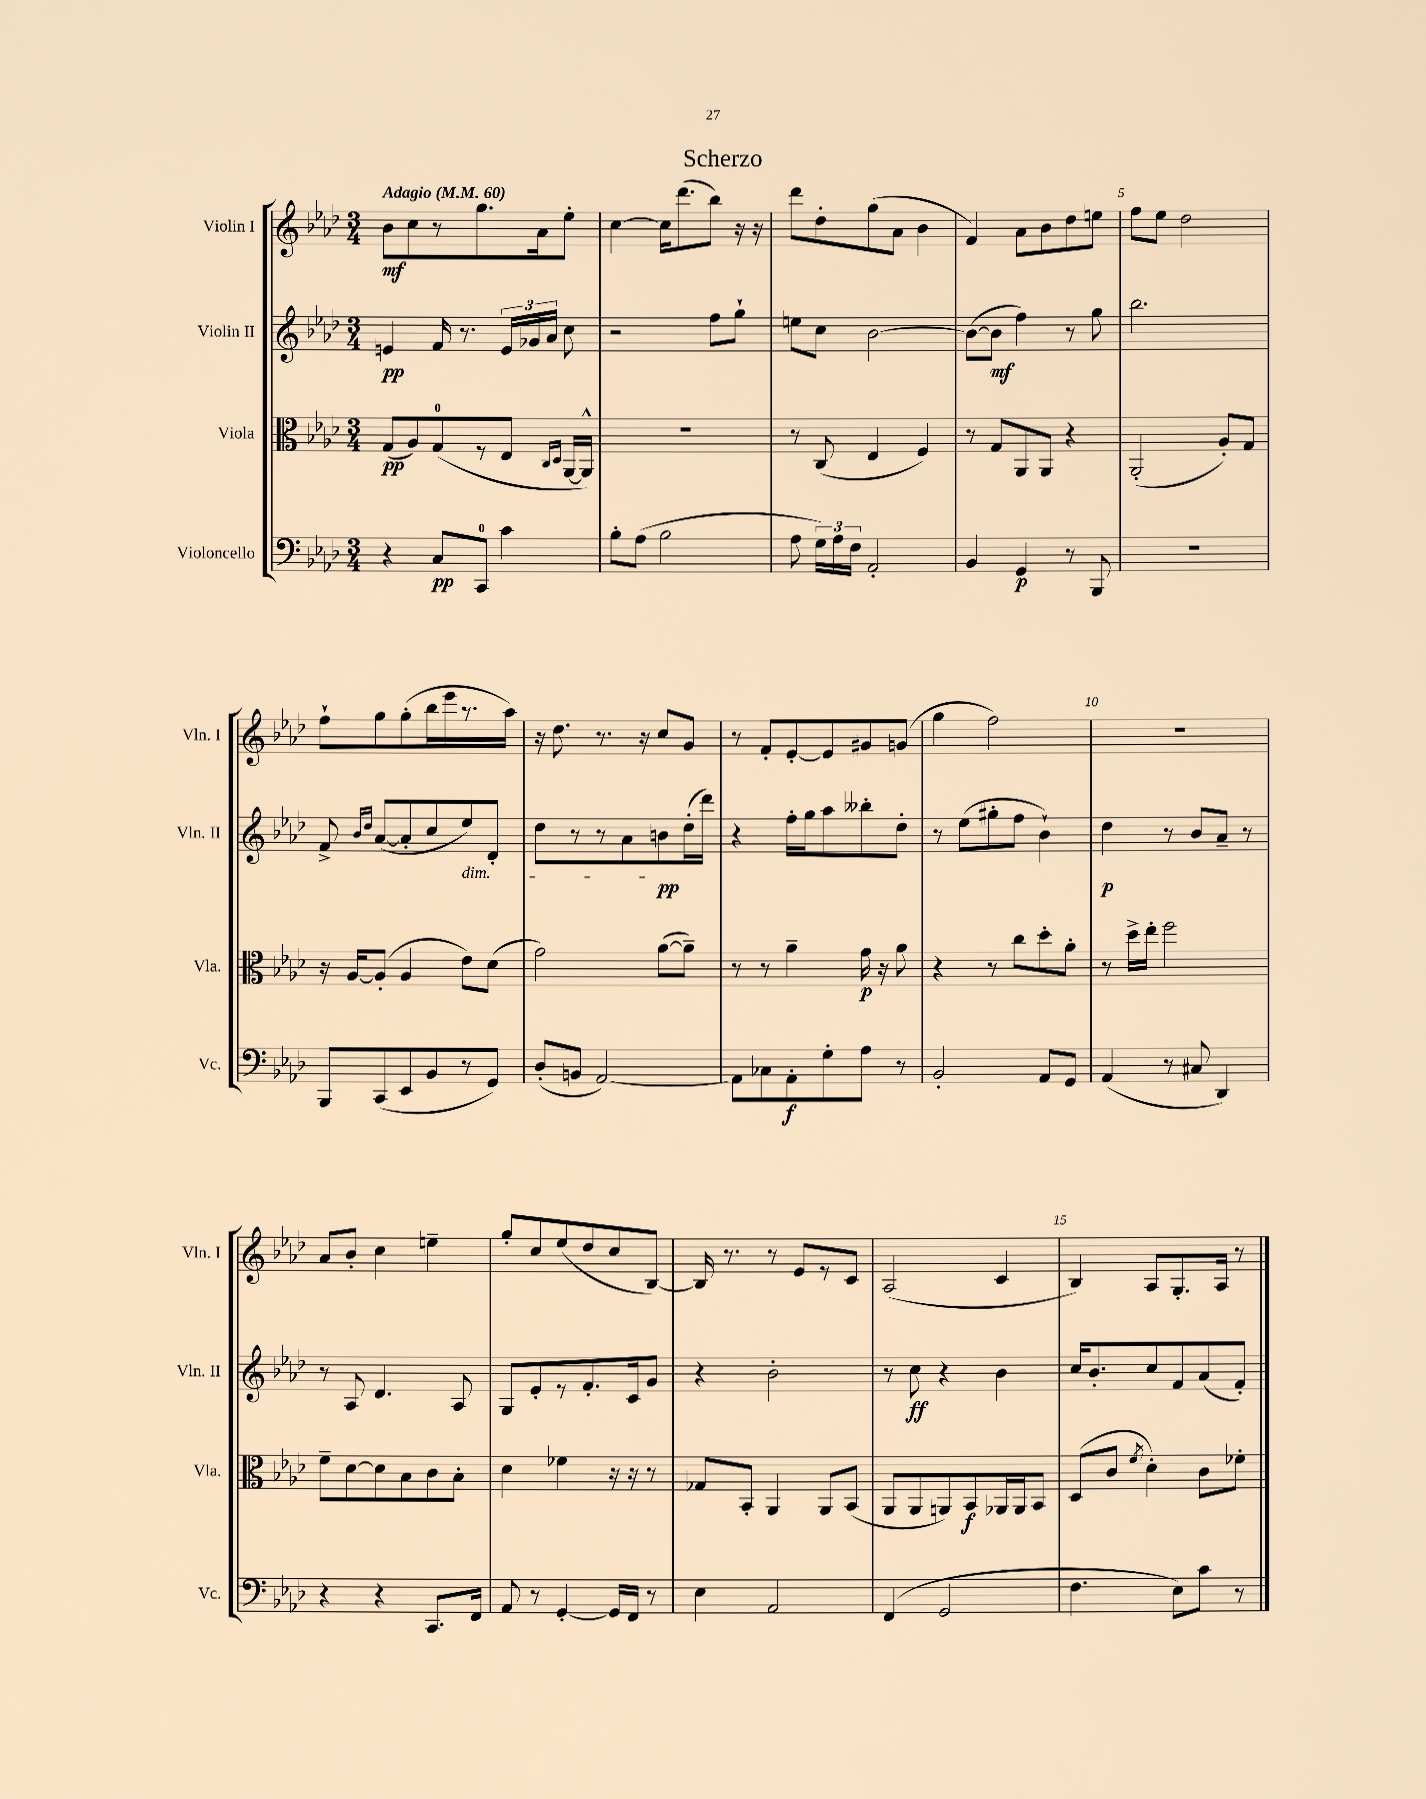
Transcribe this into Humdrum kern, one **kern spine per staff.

**kern	**kern	**kern	**kern
*staff4	*staff3	*staff2	*staff1
*clefF4	*clefC3	*clefG2	*clefG2
*k[b-e-a-d-]	*k[b-e-a-d-]	*k[b-e-a-d-]	*k[b-e-a-d-]
*M3/4	*M3/4	*M3/4	*M3/4
*MM60	*MM60	*MM60	*MM60
4r	(8G	4e	8b-
.	8A-)	.	8cc
8C	(8G	16f	8r
.	.	8.r	.
8CC	8r	.	8.gg
4c	8E-	24e	.
.	.	24g-	.
.	.	.	16a-
.	.	24a-	.
.	16qqC	.	.
.	16qqD-	.	.
.	[16AA-	8cc	8ee-'
.	16AA-^^])	.	.
=	=	=	=
8B-'	2.r	2r	[4cc
(8A-	.	.	.
2B-	.	.	16cc]
.	.	.	(8.ddd-
.	.	8ff	8bb-)
.	.	8gg`	16r
.	.	.	16r
=	=	=	=
8A-	8r	8ee	8ddd-
24G)	(8C	8cc	8dd-'
24A-	.	.	.
24F	.	.	.
2AA-'	4E-	[2b-	(8gg
.	.	.	8a-
.	4F)	.	4b-
=	=	=	=
4BB-	8r	(8b-_	4f)
.	8G	8b-]	.
4GG	8AA-	4ff)	8a-
.	8AA-	.	8b-
8r	4r	8r	8dd-
8BBB-	.	8gg	8ee
=	=	=	=
2.r	(2AA-'	2.bb-	8ff
.	.	.	8ee-
.	.	.	2dd-
.	8A-')	.	.
.	8G	.	.
=	=	=	=
8BBB-	16r	8f^	8ff`
.	[16A-	.	.
.	.	16qqb-	.
.	.	16qqdd-	.
(8CC	(8A-']	([8a-	8gg
8EE-	4A-	8a-']	(8gg'
8BB-	.	8cc	16bb-
.	.	.	16eee-
8r	8e-)	8ee-)	8.r
8GG)	(8d-	8d-'	.
.	.	.	16aa-)
=	=	=	=
(8D-'	2g)	8dd-	16r
.	.	.	8.dd-
8BB	.	8r	.
[2AA-)	.	8r	8.r
.	.	8a-	.
.	.	.	16r
.	([8a-	8b	8cc
.	8a-~])	(16dd-'	8g
.	.	16ddd-)	.
=	=	=	=
8AA-]	8r	4r	8r
8C-	8r	.	8f'
8AA-'	4a-~	16ff'	[8e-'
.	.	16gg	.
8G'	.	8aa-	8e-]
8A-	16g	8bb--'	8g#
.	16r	.	.
8r	8a-	8dd-'	(8g
=	=	=	=
2BB-'	4r	8r	4gg
.	.	(8ee-	.
.	8r	8gg#'	2ff)
.	8cc	8ff	.
8AA-	8dd-'	4b-`)	.
8GG	8a-'	.	.
=	=	=	=
(4AA-	8r	4dd-	2.r
.	16dd-^	.	.
.	16ee-'	.	.
8r	2ff	8r	.
8C#	.	8b-	.
4DD-)	.	8a-~	.
.	.	8r	.
=	=	=	=
4r	8f~	8r	8a-
.	[8d-	8A-	8b-'
4r	8d-]	4.d-	4cc
.	8B-	.	.
8.CC	8c	.	4ee~
.	8B-'	8A-	.
16FF	.	.	.
=	=	=	=
8AA-	4d-	8G	8gg'
8r	.	8e-'	8cc
[4GG'	4f-	8r	(8ee-
.	.	8.f'	8dd-
16GG]	16r	.	8cc
16FF	16r	16c	.
8r	8r	8g	[8B-)
=	=	=	=
4E-	8G-	4r	16B-]
.	.	.	8.r
.	8BB-'	.	.
2AA-	4AA-	2b-'	8r
.	.	.	8e-
.	8AA-	.	8r
.	(8BB-	.	8c
=	=	=	=
(4FF	8AA-	8r	(2A-
.	8AA-	8cc	.
2GG	8AA)	4r	.
.	8BB-	.	.
.	16AA-	4b-	4c
.	16AA-	.	.
.	8BB-	.	.
=	=	=	=
4.F	(8D-	16cc	4B-)
.	.	8.b-'	.
.	8c	.	.
.	8qf	.	.
.	4d-')	8cc	8A-
8E-)	.	8f	8.G'
8c	8c	(8a-	.
.	.	.	16A-
8r	8f-'	8f')	8r
==	==	==	==
*-	*-	*-	*-
